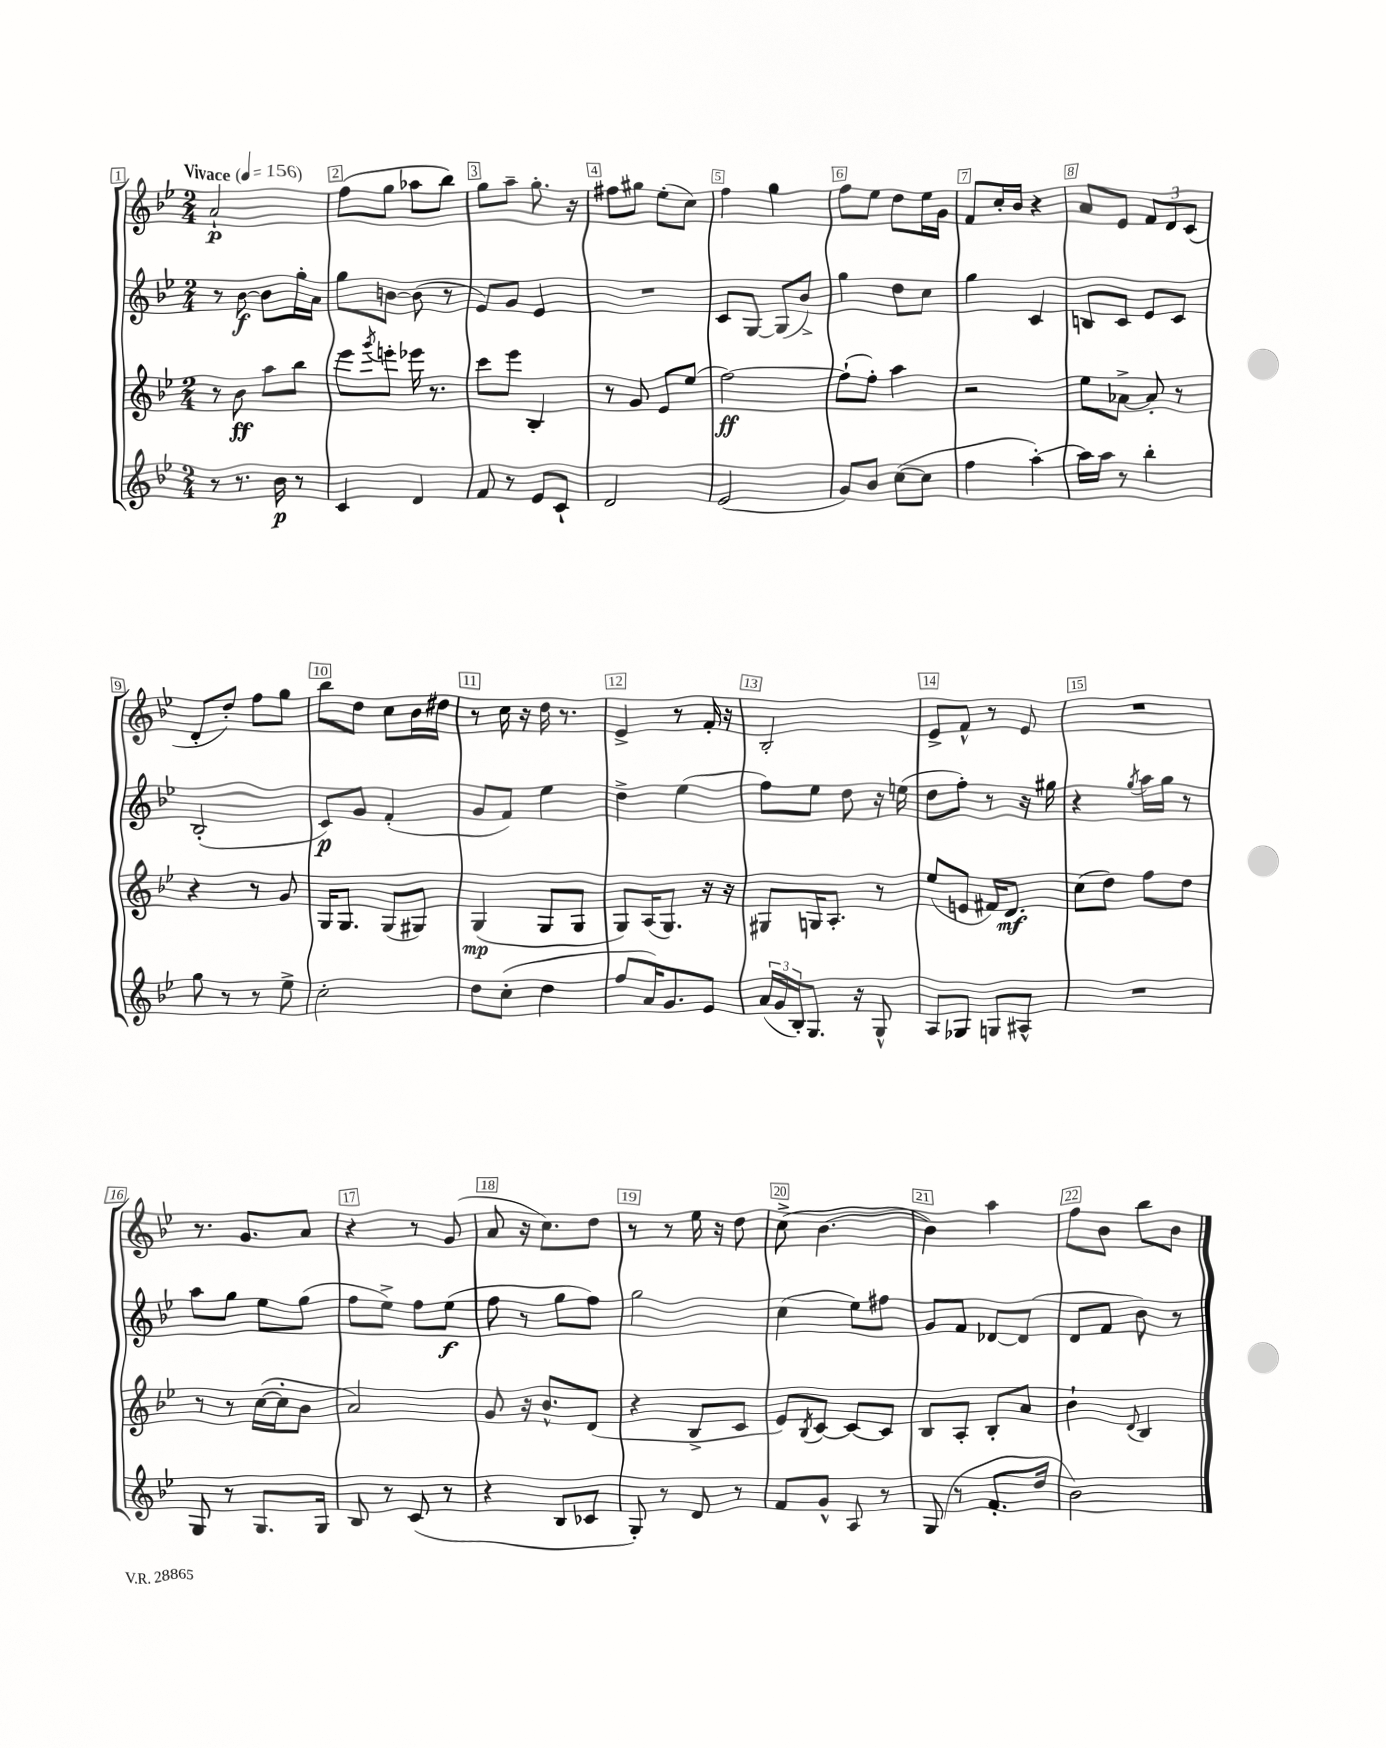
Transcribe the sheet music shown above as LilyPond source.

<<
\new StaffGroup <<
\new Staff = "s0" {
    \clef treble \key bes \major \numericTimeSignature \time 2/4 \tempo "Vivace" 4 = 156
    a'2-!\p |
    f''8( g''8 aes''8 bes''8) |
    g''8 a''8-- g''8.-. r16 |
    fis''8 gis''8 ees''8-.( c''8) |
    f''4 g''4 |
    f''8 ees''8 d''8 ees''16 g'16 |
    f'8 c''16-. bes'16 r4 |
    a'8 ees'8 \tuplet 3/2 { f'8 d'8 c'8( } |
    d'8-. d''8-.) f''8 g''8 |
    bes''8 d''8 c''8 bes'16 dis''16 |
    r8 c''16 r16 d''16 r8. |
    ees'4-> r8 f'16-. r16 |
    bes2-. |
    ees'8-> f'8-^ r8 ees'8 |
    R2 |
    r8. g'8. a'8 |
    r4 r8 g'8( |
    a'8 r16 c''8.) d''8 |
    r8 r8 ees''16 r16 d''8 |
    c''8->( bes'4.~ |
    bes'4) a''4 |
    f''8 bes'8 bes''8 bes'8 \bar "|." |
}
\new Staff = "s1" {
    \clef treble \key bes \major \numericTimeSignature \time 2/4
    r8 bes'8~\f bes'8 g''16-. a'16 |
    g''8 b'8~ b'8( r8 |
    ees'8) g'8 ees'4 |
    R2 |
    c'8 g8~ g8( bes'8->) |
    g''4 d''8 c''8 |
    g''4 c'4 |
    b8 c'8 ees'8 c'8 |
    bes2-.( |
    c'8\p) g'8 f'4-.( |
    g'8 f'8) ees''4 |
    d''4-> ees''4( |
    f''8) ees''8 d''8 r16 e''16( |
    d''8 f''8-.) r8 r16 gis''16 |
    r4 \acciaccatura { g''8 } a''16 g''16 r8 |
    a''8 g''8 ees''8 g''8( |
    f''8 ees''8->) f''8 ees''8\f( |
    f''8 r8 g''8 f''8) |
    g''2 |
    c''4( ees''8) fis''8 |
    g'8 f'8 des'8~ des'8( |
    d'8 f'8 bes'8) r8 \bar "|." |
}
\new Staff = "s2" {
    \clef treble \key bes \major \numericTimeSignature \time 2/4
    r8 bes'8\ff a''8 bes''8 |
    ees'''8 \acciaccatura { g'''8 } e'''8-. ees'''16 r8. |
    c'''8 ees'''8 bes4-. |
    r8 g'8 ees'8 ees''8( |
    f''2~\ff) |
    f''8-!( f''8-.) a''4 |
    r2 |
    ees''8 aes'8~-> aes'8-. r8 |
    r4 r8 g'8 |
    g16 g8. g8( gis8) |
    g4\mp( g8 g8 |
    g8) a16( g8.) r16 r16 |
    gis8 g16 a8.-. r8 |
    ees''8( e'8 fis'16) d'8.\mf |
    c''8( d''8) f''8 d''8 |
    r8 r8 c''16~( c''16-. bes'8 |
    a'2) |
    g'8 r16 bes'8.-^ d'8( |
    r4 bes8-> c'8 |
    ees'8) \acciaccatura { bes8 } c'8~ c'8~ c'8 |
    bes8 a8-. bes8-. a'8 |
    bes'4-! \appoggiatura { d'8 } bes4 \bar "|." |
}
\new Staff = "s3" {
    \clef treble \key bes \major \numericTimeSignature \time 2/4
    r8 r8. bes'16\p r8 |
    c'4 d'4 |
    f'8 r8 ees'8 c'8-! |
    d'2 |
    ees'2( |
    g'8) bes'8 c''8~( c''8 |
    f''4 a''4~-.) |
    a''16 a''16 r8 bes''4-. |
    g''8 r8 r8 ees''8-> |
    c''2-. |
    d''8 c''8-.( d''4 |
    f''8 a'16) g'8. ees'8 |
    \tuplet 3/2 { a'16( g'16 bes16-.) } g8. r16 g8-^ |
    a8 ges8 g8 ais8-^ |
    R2 |
    g8 r8 g8. g16 |
    bes8 r8 c'8( r8 |
    r4 bes8 ces'8 |
    g8-.) r8 d'8 r8 |
    f'8 g'8-^ a8 r8 |
    g8( r8 f'8.-. d''16 |
    bes'2) \bar "|." |
}
>>
>>
\layout { \context { \Score \override BarNumber.break-visibility = ##(#f #t #t) barNumberVisibility = #all-bar-numbers-visible \override BarNumber.stencil = #(make-stencil-boxer 0.1 0.3 ly:text-interface::print) } }
